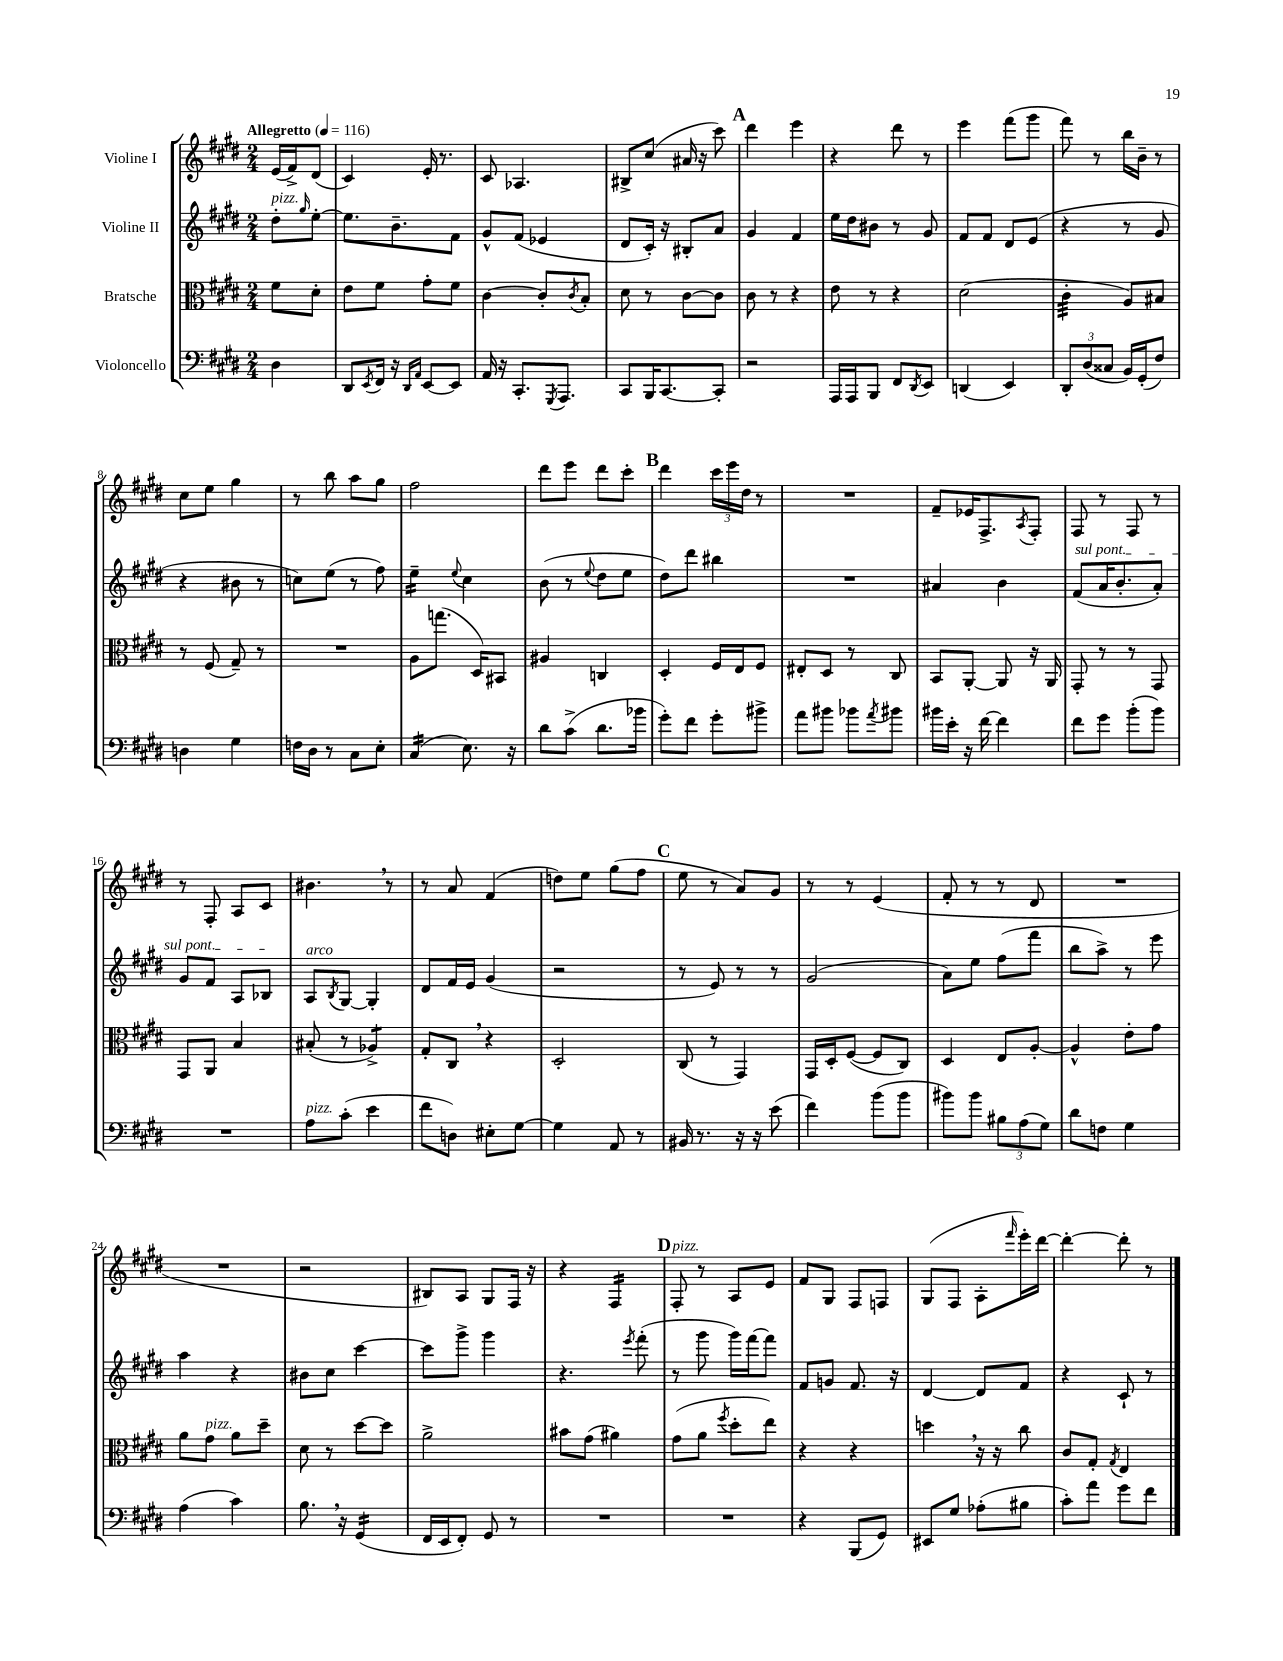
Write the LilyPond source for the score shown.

<<
\new StaffGroup <<
\new Staff = "s0" \with { instrumentName = "Violine I" } {
    \clef treble \key e \major \numericTimeSignature \time 2/4 \partial 4 \tempo "Allegretto" 4 = 116
    e'16( fis'16->) dis'8( |
    cis'4) e'16-. r8. |
    cis'8 aes4. |
    bis8-> cis''8( ais'16 r16 cis'''8) |
    \mark \markup { \bold "A" } dis'''4 e'''4 |
    r4 dis'''8 r8 |
    e'''4 fis'''8( gis'''8 |
    fis'''8) r8 b''16 b'16-- r8 |
    cis''8 e''8 gis''4 |
    r8 b''8 a''8 gis''8 |
    fis''2 |
    dis'''8 e'''8 dis'''8 cis'''8-. |
    \mark \markup { \bold "B" } dis'''4 \tuplet 3/2 { cis'''16 e'''16 dis''16 } r8 |
    R2 |
    fis'8-- ees'16 fis8.-> \acciaccatura { a8 } fis8-. |
    fis8 r8 fis8 r8 |
    r8 fis8-. a8 cis'8 |
    bis'4. \breathe r8 |
    r8 a'8 fis'4( |
    d''8) e''8 gis''8( fis''8 |
    \mark \markup { \bold "C" } e''8 r8 a'8) gis'8 |
    r8 r8 e'4( |
    fis'8-. r8 r8 dis'8 |
    R2 |
    R2 |
    r2 |
    bis8) a8 gis8 fis16 r16 |
    r4 fis4:16 |
    \mark \markup { \bold "D" } fis8-.^\markup { \italic "pizz." } r8 a8 e'8 |
    fis'8 gis8 fis8 f8 |
    gis8( fis8 a8-. \grace { fis'''16 } e'''16-.) dis'''16~ |
    dis'''4~-. dis'''8-. r8 \bar "|." |
}
\new Staff = "s1" \with { instrumentName = "Violine II" } {
    \clef treble \key e \major \numericTimeSignature \time 2/4 \partial 4
    dis''8-.^\markup { \italic "pizz." } \grace { gis''16 } e''8~-. |
    e''8. b'8.-- fis'8 |
    gis'8-^ fis'8( ees'4 |
    dis'8 cis'16-.) r16 bis8-. a'8 |
    \mark \markup { \bold "A" } gis'4 fis'4 |
    e''16 dis''16 bis'8 r8 gis'8 |
    fis'8 fis'8 dis'8 e'8( |
    r4 r8 gis'8 |
    r4 bis'8 r8 |
    c''8) e''8( r8 fis''8) |
    e''4:16-- \appoggiatura { e''8 } cis''4 |
    b'8( r8 \appoggiatura { e''8 } dis''8 e''8 |
    \mark \markup { \bold "B" } dis''8) dis'''8 bis''4 |
    R2 |
    ais'4 b'4 |
    \once \override TextSpanner.bound-details.left.text = \markup { \italic "sul pont." } fis'8\startTextSpan( a'16 b'8.-. a'8-.) |
    gis'8 fis'8 a8 bes8\stopTextSpan |
    a8^\markup { \italic "arco" } \acciaccatura { b8 } gis8~ gis4-. |
    dis'8 fis'16 e'16 gis'4( |
    r2 |
    \mark \markup { \bold "C" } r8 e'8) r8 r8 |
    gis'2( |
    a'8) e''8 fis''8( fis'''8 |
    b''8 a''8->) r8 e'''8 |
    a''4 r4 |
    bis'8 cis''8 cis'''4~ |
    cis'''8 gis'''8-> gis'''4 |
    r4. \acciaccatura { e'''8 } fis'''8-.( |
    \mark \markup { \bold "D" } r8 gis'''8 gis'''16) fis'''16~ fis'''8 |
    fis'8 g'8 fis'8. r16 |
    dis'4~ dis'8 fis'8 |
    r4 cis'8-! r8 \bar "|." |
}
\new Staff = "s2" \with { instrumentName = "Bratsche" } {
    \clef alto \key e \major \numericTimeSignature \time 2/4 \partial 4
    fis'8 dis'8-. |
    e'8 fis'8 gis'8-. fis'8 |
    cis'4~ cis'8-. \acciaccatura { cis'8 } b8-. |
    dis'8 r8 cis'8~ cis'8 |
    \mark \markup { \bold "A" } cis'8 r8 r4 |
    e'8 r8 r4 |
    dis'2( |
    cis'4:32-. a8) bis8 |
    r8 fis8( gis8--) r8 |
    R2 |
    a8 g''8.( dis16) bis,8 |
    ais4 c4 |
    \mark \markup { \bold "B" } dis4-. fis16 e16 fis8 |
    eis8-. dis8 r8 cis8 |
    b,8 a,8~-. a,8 r16 a,16 |
    gis,8-. r8 r8 gis,8 |
    gis,8 a,8 b4 |
    bis8-.( r8 aes4:8->) |
    gis8-. cis8 \breathe r4 |
    dis2-. |
    \mark \markup { \bold "C" } cis8( r8 gis,4) |
    gis,16 dis16-. fis8~( fis8 cis8) |
    dis4 e8 a8~-. |
    a4-^ e'8-. gis'8 |
    a'8 gis'8^\markup { \italic "pizz." } a'8 dis''8-- |
    dis'8 r8 dis''8~ dis''8 |
    a'2-> |
    bis'8 gis'8( ais'4) |
    \mark \markup { \bold "D" } gis'8( a'8 \acciaccatura { fis''8 } dis''8-. e''8) |
    r4 r4 |
    d''4 \breathe r16 r16 cis''8 |
    cis'8 gis8-. \acciaccatura { gis8 } e4 \bar "|." |
}
\new Staff = "s3" \with { instrumentName = "Violoncello" } {
    \clef bass \key e \major \numericTimeSignature \time 2/4 \partial 4
    dis4 |
    dis,8 \acciaccatura { e,8 } fis,16 r16 \grace { dis,16 a,16 } e,8~ e,8 |
    a,16 r16 cis,8.-. \acciaccatura { gis,,8 } a,,8. |
    cis,8 b,,16 cis,8.~ cis,8-. |
    \mark \markup { \bold "A" } r2 |
    a,,16 a,,16 b,,8 fis,8 \acciaccatura { dis,8 } e,8 |
    d,4( e,4) |
    \tuplet 3/2 { dis,8-. dis8( cisis8 } b,16) gis,16-.( fis8) |
    d4 gis4 |
    f16 dis16 r8 cis8 e8-. |
    cis4:16( e8.) r16 |
    dis'8 cis'8->( dis'8. bes'16 |
    \mark \markup { \bold "B" } gis'8-.) fis'8 gis'8-. bis'8-> |
    a'8 bis'8 bes'8 \acciaccatura { a'8 } bis'8 |
    bis'16 e'16-. r16 fis'16~ fis'4 |
    fis'8 gis'8 b'8-.( b'8) |
    R2 |
    a8^\markup { \italic "pizz." } cis'8-.( e'4 |
    fis'8 d8) eis8-. gis8~ |
    gis4 a,8 r8 |
    \mark \markup { \bold "C" } bis,16 r8. r16 r16 e'8( |
    fis'4) b'8( b'8 |
    bis'8) bis'8 \tuplet 3/2 { bis8 a8( gis8) } |
    dis'8 f8 gis4 |
    a4( cis'4) |
    b8. \breathe r16 gis,4:16( |
    fis,16 e,16 fis,8-.) gis,8 r8 |
    R2 |
    \mark \markup { \bold "D" } R2 |
    r4 b,,8( gis,8) |
    eis,8 gis8 aes8-.( bis8 |
    cis'8-.) a'8 gis'8 fis'8 \bar "|." |
}
>>
>>
